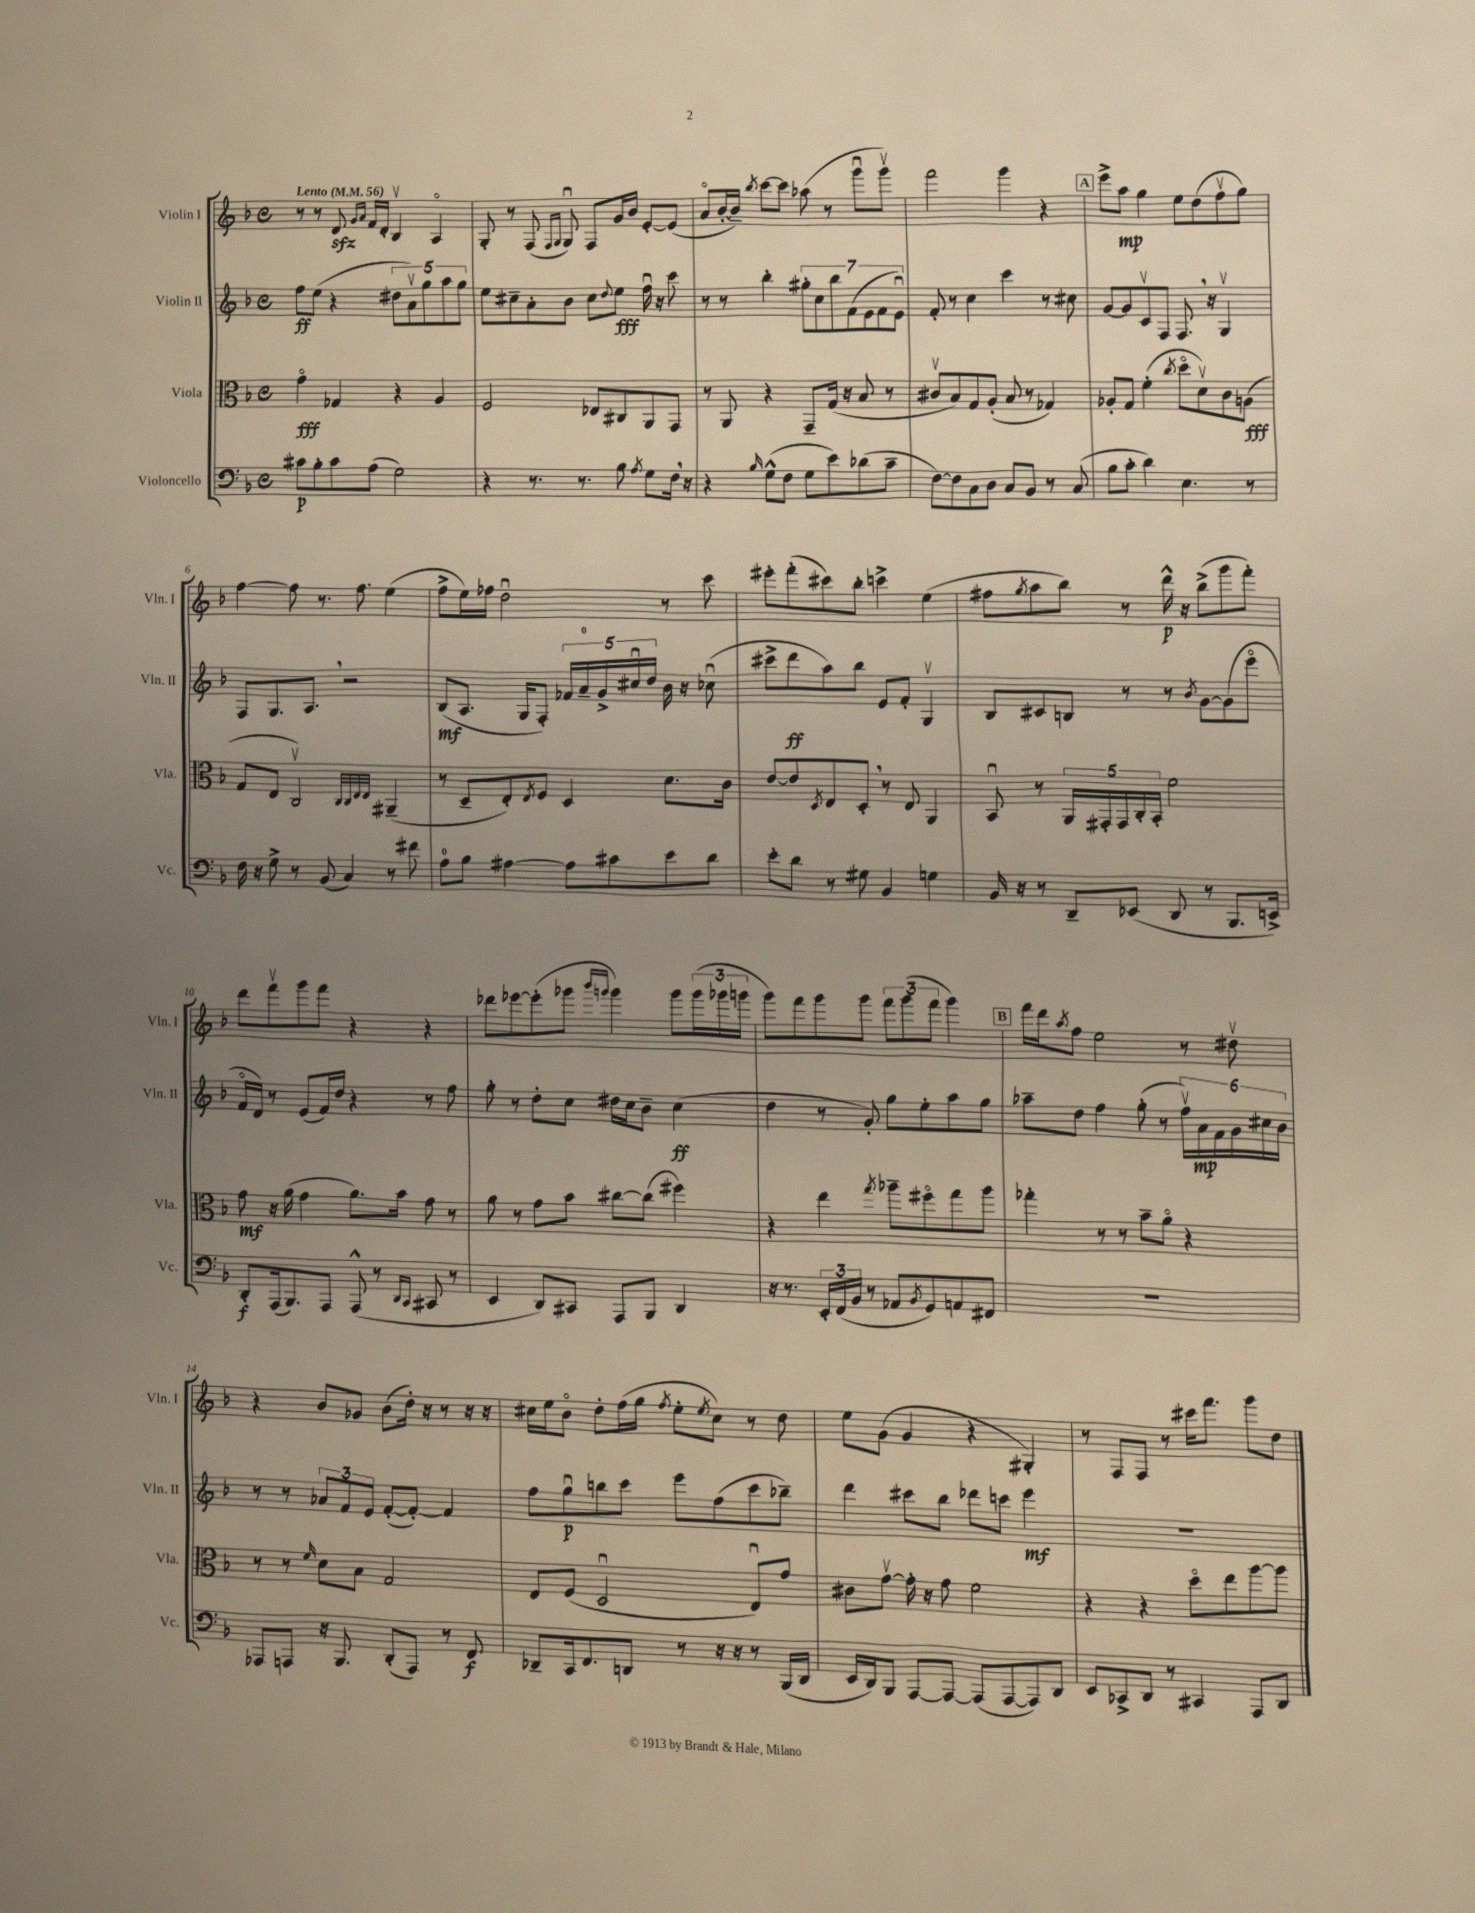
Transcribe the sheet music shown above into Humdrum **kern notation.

**kern	**dynam	**kern	**dynam	**kern	**dynam	**kern	**dynam
*part4	*part4	*part3	*part3	*part2	*part2	*part1	*part1
*staff4	*staff4	*staff3	*staff3	*staff2	*staff2	*staff1	*staff1
*I"Violoncello	*	*I"Viola	*	*I"Violin II	*	*I"Violin I	*
*I'Vc.	*	*I'Vla.	*	*I'Vln. II	*	*I'Vln. I	*
*clefF4	*	*clefC3	*	*clefG2	*	*clefG2	*
*k[b-]	*	*k[b-]	*	*k[b-]	*	*k[b-]	*
*M4/4	*	*M4/4	*	*M4/4	*	*M4/4	*
*met(c)	*	*met(c)	*	*met(c)	*	*met(c)	*
*MM56	*	*MM56	*	*MM56	*	*MM56	*
=1	=1	=1	=1	=1	=1	=1	=1
!	!	!	!	!	!	!LO:TX:a:B:t=Lento	!
8c#X\L	p	4g\	fff	8ff\L	ff	8r	.
8B-'\	.	.	.	(8ee\J	.	8r	.
8c#\	.	4G-X/	.	4r	.	8dzz/	.
.	.	.	.	.	.	16qqg/LL	.
.	.	.	.	.	.	16qqa/JJ	.
(8A\J	.	.	.	.	.	16f/LL	.
.	.	.	.	.	.	16d'/JJ	.
2G\)	.	4r	.	10dd#X\L	.	4B-v/	.
.	.	.	.	10av\)	.	.	.
.	.	.	.	10gg\	.	.	.
.	.	4A/	.	.	.	4A/	.
.	.	.	.	10aa\	.	.	.
.	.	.	.	10gg\J	.	.	.
=2	=2	=2	=2	=2	=2	=2	=2
4r	.	2F/	.	8ee\L	.	8G'/	.
.	.	.	.	8cc#X~\	.	8r	.
8.r	.	.	.	8a'\	.	(8F/	.
.	.	.	.	.	.	16qqF/LL	.
.	.	.	.	.	.	16qqG/JJ	.
.	.	.	.	8b-\J	.	8Gu/)	.
8.r	.	.	.	.	.	.	.
.	.	8E-X/L	.	8cc#\L	.	8F/L	.
.	.	.	.	8qqdd/	.	.	.
8B-\	.	8C#X/	.	8ee\J	fff	16g/L	.
.	.	.	.	.	.	16b-/JJ	.
8qA/	.	.	.	.	.	.	.
8G\L	.	8AA/	.	16ffu\	.	[8e'/L	.
.	.	.	.	16r	.	.	.
16F,\Jk	.	8GG/J	.	8ccc\	.	(8e/J]	.
16r	.	.	.	.	.	.	.
=3	=3	=3	=3	=3	=3	=3	=3
4r	.	8r	.	8r	.	8a/L	.
.	.	8AA/	.	8r	.	[16b-'/L	.
.	.	.	.	.	.	16b-~/JJ])	.
16qqB-/	.	.	.	.	.	8qbb-/	.
(8G^^\L	.	4r	.	4bb-'\	.	[8ccc\L	.
8F\J	.	.	.	.	.	8ccc\J]	.
8G\L	.	8GG~/L	.	14gg#X'\L	.	(8aa-X\	.
.	.	.	.	14cc\	.	.	.
8e\)	.	(16G/Jk	.	.	.	8r	.
.	.	.	.	14bb-\	.	.	.
.	.	16r	.	.	.	.	.
.	.	.	.	(14f\	.	.	.
(8d-X\	.	8B-/	.	.	.	8gggu\L	.
.	.	.	.	14e\	.	.	.
.	.	.	.	14f\	.	.	.
8c~\J	.	8r	.	.	.	8gggv\J)	.
.	.	.	.	14eu\J)	.	.	.
=4	=4	=4	=4	=4	=4	=4	=4
[8F\L)	.	8c#Xv/L	.	8f'/	.	2fff\	.
8F\]	.	8B-/)	.	8r	.	.	.
8C\	.	8G/	.	4cc\	.	.	.
8D\J	.	(8A'/J	.	.	.	.	.
8C/L	.	8B-/	.	4ccc\	.	4ggg\	.
8BB-/J	.	8r	.	.	.	.	.
8r	.	4G-X/)	.	8r	.	4r	.
(8C/	.	.	.	8cc#X\	.	.	.
!!LO:REH:place=s1:t=A
=5	=5	=5	=5	=5	=5	=5	=5
8B-\L	.	8A-X'/L	.	[8g/L	.	8eee^\L	.
8c'\J	.	8G/J	.	8g/]	.	8aa\J	mp
4d\)	.	(4f'\	.	8cv/	.	4gg\	.
.	.	.	.	8F/J	.	.	.
.	.	8qcc/	.	.	.	.	.
4.E\	.	8dd\L	.	8.F,/	.	8ee\L	.
.	.	8dv\)	.	.	.	(8dd\	.
.	.	.	.	16r	.	.	.
.	.	8c\	.	4Gv/	.	8ffv\	.
8r	.	(8An\J	fff	.	.	8gg\J)	.
!!LO:LB:g=z
=6	=6	=6	=6	=6	=6	=6	=6
16F\	.	8G/L	.	8F/L	.	[4ff\	.
16r	.	.	.	.	.	.	.
8G^\	.	8E/J	.	8.G/	.	.	.
8r	.	2Cv/)	.	.	.	8ff\]	.
.	.	.	.	8.A,/J	.	.	.
(8BB-/	.	.	.	.	.	8.r	.
4C/)	.	.	.	2r	.	.	.
.	.	.	.	.	.	8.ff\	.
.	.	32qqC/LLL	.	.	.	.	.
.	.	32qqC/	.	.	.	.	.
.	.	32qqE/	.	.	.	.	.
.	.	32qqE/JJJ	.	.	.	.	.
8r	.	(4AA#X~/	.	.	.	(4ee\	.
8f#X\	.	.	.	.	.	.	.
=7	=7	=7	=7	=7	=7	=7	=7
8A\L	.	8r	.	(8B-/L	mf	8ff^\L	.
8B-\J	.	8D~/L	.	8.A/J	.	16ee\L)	.
.	.	.	.	.	.	16ff-X\JJ	.
[4A#X\	.	8E'/)	.	.	.	2ddu\	.
.	.	.	.	16G/KL	.	.	.
.	.	8qE/	.	.	.	.	.
.	.	8F/J	.	8F'/J)	.	.	.
8A#\L]	.	4D/	.	20f-X/LL	.	.	.
.	.	.	.	20a~/	.	.	.
.	.	.	.	20g^/	.	.	.
8c#X\	.	.	.	.	.	.	.
.	.	.	.	20cc#Xu/	.	.	.
.	.	.	.	20dd/JJ	.	.	.
8e\	.	8.d\L	.	16b-\	.	8r	.
.	.	.	.	16r	.	.	.
8d\J	.	.	.	(8cc-Xu\	.	8ccc\	.
.	.	16c\Jk	.	.	.	.	.
=8	=8	=8	=8	=8	=8	=8	=8
8e'\L	.	[8e/L	.	8ccc#X^\L	.	8eee#X'\L	.
8d\J	.	8e/]	.	8ddd\	ff	(8fff'\	.
.	.	8qD/	.	.	.	.	.
8r	.	8E/	.	8aa\)	.	8ccc#X\)	.
8G#X\	.	8D',/J	.	8bb-\J	.	8bb-'\J	.
4BB-/	.	8r	.	8e/L	.	4cccn^\	.
.	.	8E/	.	8f'/J	.	.	.
4Gn\	.	4AA/	.	4Gv/	.	(4ee\	.
=9	=9	=9	=9	=9	=9	=9	=9
16BB-/	.	8BB-u/	.	8B-/L	.	8ff#X\L	.
16r	.	.	.	.	.	.	.
.	.	.	.	.	.	8qgg/	.
8r	.	8r	.	8c#X/	.	8aa\	.
8DD~/L	.	20AA/LL	.	8Bn/J	.	8bb-\J)	.
.	.	20GG#X'/	.	.	.	.	.
.	.	20GG#/	.	.	.	.	.
(8EE-X/J	.	.	.	8r	.	8r	.
.	.	20C'/	.	.	.	.	.
.	.	20BB-'/JJ	.	.	.	.	.
8DD/	.	2f\	.	8r	.	16ddd^^\	p
.	.	.	.	.	.	16r	.
.	.	.	.	8qb-/	.	.	.
8r	.	.	.	[8g\L	.	(8bb-^\L	.
8.BBB-/L	.	.	.	(8g\]	.	8ggg\	.
.	.	.	.	8eee\J	.	8fff'\J)	.
16EEn^/Jk)	.	.	.	.	.	.	.
!!LO:LB:g=z
=10	=10	=10	=10	=10	=10	=10	=10
8DD'/L	f	8g\	mf	16f/LL	.	8ddd\L	.
.	.	.	.	16d/JJ)	.	.	.
(16AAA/k	.	16r	.	8r	.	8fffv\	.
8.BBB-/)	.	(16a\	.	.	.	.	.
.	.	4g\	.	(8e/L	.	8ggg\	.
8AAA/J	.	.	.	16f/L)	.	8fff\J	.
.	.	.	.	16dd/JJ	.	.	.
(8AAA^^/	.	8.a\L)	.	4r	.	4r	.
8r	.	.	.	.	.	.	.
.	.	16b-\Jk	.	.	.	.	.
16qqDD/LL	.	.	.	.	.	.	.
16qqCC/JJ	.	.	.	.	.	.	.
8CC#X/	.	8g\	.	8r	.	4r	.
8r	.	8r	.	8ff\	.	.	.
=11	=11	=11	=11	=11	=11	=11	=11
4EE/	.	8a\	.	8gg'\	.	8ddd-X\L	.
.	.	8r	.	8r	.	[8eee-X\	.
8DD/L)	.	8g\L	.	8dd'\L	.	(8eee-'\]	.
8CC#X/J	.	8b-\J	.	8cc\J	.	8ggg-X\J	.
.	.	.	.	.	.	16qqbbb-/LL	.
.	.	.	.	.	.	16qqgggn/JJ	.
8AAA/L	.	[8cc#X\L	.	16dd#X\LL	.	4ggg\)	.
.	.	.	.	16cc\J	.	.	.
8BBB-/J	.	(8cc#\J]	.	8b-~\J	.	.	.
4DD/	.	4ff#X\)	.	(4cc\	ff	8ggg\L	.
.	.	.	.	.	.	(24ggg\L	.
.	.	.	.	.	.	24ggg-X\	.
.	.	.	.	.	.	24gggn\JJ	.
=12	=12	=12	=12	=12	=12	=12	=12
16r	.	4r	.	4dd\	.	8ggg\L)	.
8.r	.	.	.	.	.	.	.
.	.	.	.	.	.	8fff\	.
24EE'/LL	.	4ee\	.	8r	.	8ggg\	.
(24FF/	.	.	.	.	.	.	.
24BB-/JJ	.	.	.	.	.	.	.
8r	.	.	.	8g'/)	.	8ggg\J	.
.	.	8qgg/	.	.	.	.	.
8AA-X/L	.	8aa-X~\L	.	8gg\L	.	12fff\L	.
.	.	.	.	.	.	(12ggg\	.
8qBB-/	.	.	.	.	.	.	.
8GG/)	.	8ff#X\	.	8ee'\	.	.	.
.	.	.	.	.	.	12fff\J	.
8AAn/	.	8gg\	.	8aa\	.	4ggg\)	.
8FF#X/J	.	8aa-\J	.	8gg\J	.	.	.
!!LO:REH:place=s1:t=B
=13	=13	=13	=13	=13	=13	=13	=13
1r	.	4gg-X'\	.	8aa-X~\L	.	16fff\LL	.
.	.	.	.	.	.	16ddd\J	.
.	.	.	.	.	.	8qaa/	.
.	.	.	.	8dd\J	.	8ff\J	.
.	.	8r	.	4ff\	.	2ee\	.
.	.	8r	.	.	.	.	.
.	.	8b-~\L	.	(8gg'\	.	.	.
.	.	8a\J	.	8r	.	.	.
.	.	4r	.	24ffv\LL)	.	8r	.
.	.	.	.	24a\	mp	.	.
.	.	.	.	24f\	.	.	.
.	.	.	.	24g\	.	8dd#Xv\	.
.	.	.	.	24cc#X\	.	.	.
.	.	.	.	24b-\JJ	.	.	.
!!LO:LB:g=z
=14	=14	=14	=14	=14	=14	=14	=14
8AAA-X/L	.	8r	.	8r	.	4r	.
8AAAn/J	.	8r	.	8r	.	.	.
.	.	16qqf/	.	.	.	.	.
16r	.	8d\L	.	12a-X/L	.	8b-/L	.
8.BBB-/	.	.	.	.	.	.	.
.	.	.	.	12f/	.	.	.
.	.	8B-\J	.	.	.	8g-X/J	.
.	.	.	.	12e/J	.	.	.
(8DD'/L	.	2G/	.	([8f'/L	.	(8b-\L	.
8AAA/J)	.	.	.	8f'/J_)	.	16dd'\Jk)	.
.	.	.	.	.	.	16r	.
8r	.	.	.	4f/]	.	8r	.
8FF/	f	.	.	.	.	16r	.
.	.	.	.	.	.	16r	.
=15	=15	=15	=15	=15	=15	=15	=15
8DD-X~/L	.	8E/L	.	8ff\L	.	16cc#X\LL	.
.	.	.	.	.	.	16ee\J	.
16CC/k	.	(8F/J	.	8ggu\	p	8b-\J	.
8.FF/	.	.	.	.	.	.	.
.	.	2Du/	.	8bbn\	.	8dd'\L	.
8DDn/J	.	.	.	8ccc\J	.	(16ff\L	.
.	.	.	.	.	.	16gg\JJ	.
.	.	.	.	.	.	8qff/	.
8r	.	.	.	8eee\L	.	8ee'\L	.
.	.	.	.	.	.	8qee/	.
16r	.	.	.	(8ff\	.	8cc#\J)	.
16r	.	.	.	.	.	.	.
8r	.	8Eu/L)	.	8ccc\	.	8r	.
(16BBB-/LL	.	8g/J	.	8bb-X~\J)	.	8dd\	.
16DD/JJ	.	.	.	.	.	.	.
=16	=16	=16	=16	=16	=16	=16	=16
16EE/LL	.	8c#X\L	.	4ddd\	.	8ee\L	.
16DD/J)	.	.	.	.	.	.	.
8BBB-/J	.	[8gv\J	.	.	.	(8g\J	.
[8AAA/L	.	16g'\]	.	8ccc#X\L	.	4g/	.
.	.	16r	.	.	.	.	.
8AAA/J_	.	8g\	.	8bb-\J	.	.	.
(8AAA/L]	.	2f\	.	8ddd-X\L	.	4r	.
[8AAA/	.	.	.	8cccn\J	.	.	.
8AAA/])	.	.	.	4eee\	mf	4G#X'/)	.
8DD/J	.	.	.	.	.	.	.
=17	=17	=17	=17	=17	=17	=17	=17
8EE/L	.	4r	.	1r	.	8r	.
8CC-X^/	.	.	.	.	.	8F/L	.
8DD/J	.	4r	.	.	.	8F/J	.
8r	.	.	.	.	.	8r	.
4CC#X/	.	8dd\L	.	.	.	16ccc#X\KL	.
.	.	.	.	.	.	8.fff\J	.
.	.	8ee\	.	.	.	.	.
8AAA/L	.	[8aa\	.	.	.	8ggg\L	.
8DD/J	.	8aa\J]	.	.	.	8dd\J	.
==	==	==	==	==	==	==	==
*-	*-	*-	*-	*-	*-	*-	*-
